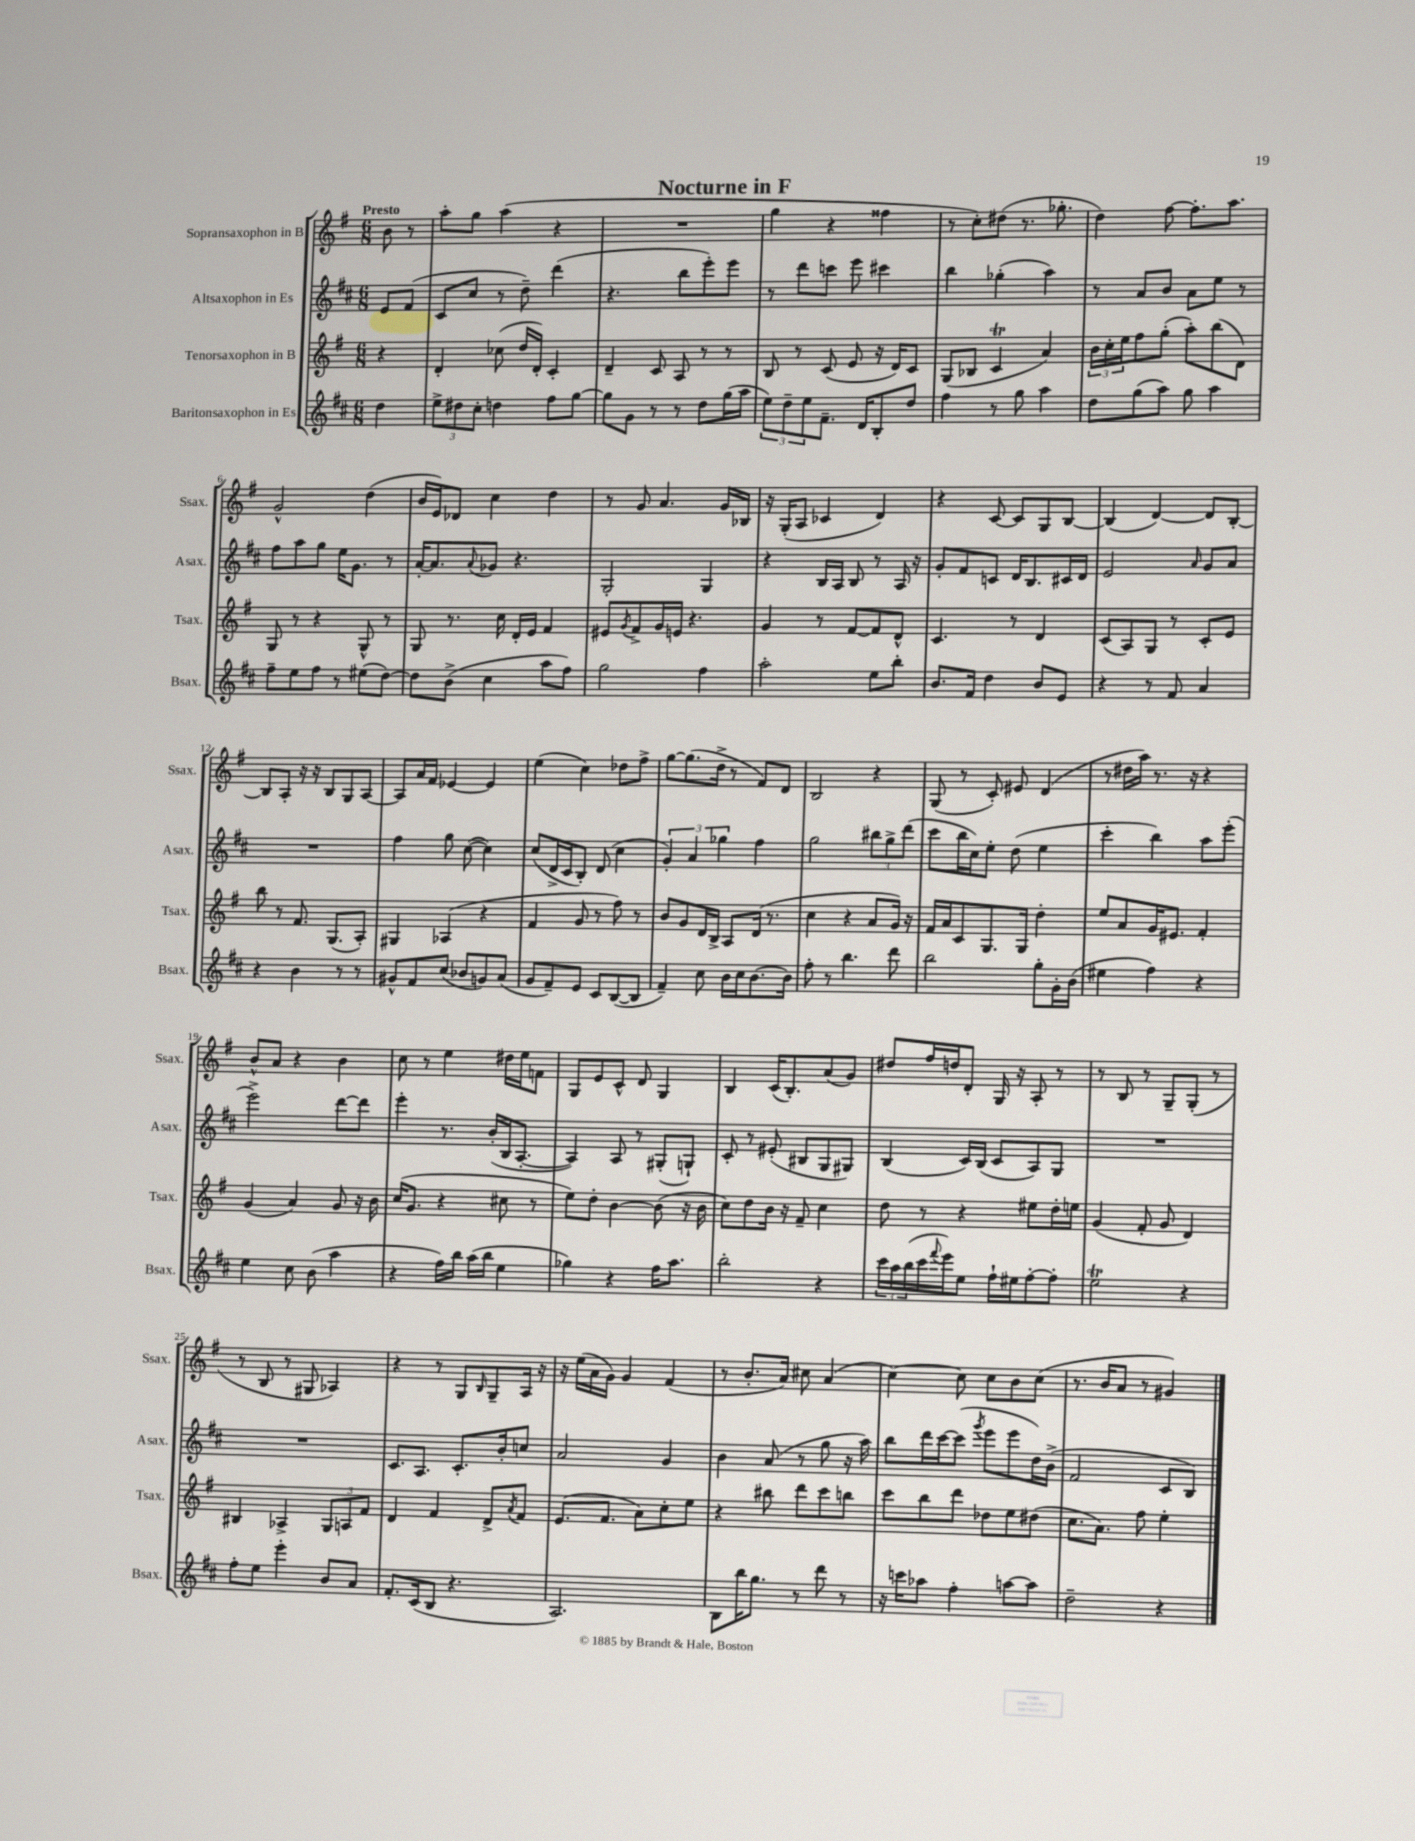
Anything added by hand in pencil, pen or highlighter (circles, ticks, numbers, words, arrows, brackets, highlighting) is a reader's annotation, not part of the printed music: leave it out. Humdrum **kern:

**kern	**kern	**kern	**kern
*part4	*part3	*part2	*part1
*staff4	*staff3	*staff2	*staff1
*I"Baritonsaxophon in Es	*I"Tenorsaxophon in B	*I"Altsaxophon in Es	*I"Sopransaxophon in B
*I'Bsax.	*I'Tsax.	*I'Asax.	*I'Ssax.
*clefG2	*clefG2	*clefG2	*clefG2
*k[f#c#]	*k[f#]	*k[f#c#]	*k[f#]
*M6/8	*M6/8	*M6/8	*M6/8
=	=	=	=
!	!	!	!LO:TX:a:B:t=Presto
4dd\	4r	8e/L	8b\
.	.	(8f#/J	8r
=1	=1	=1	=1
12ee^\L	4d'/	8c#/L	8aa'\L
12dd#X\	.	.	.
.	.	8cc#/J	8gg\J
12cc#'\J	.	.	.
4ddn\	(8cc-X\	8r	(4aa\
.	16dd/LL	8dd~\)	.
.	16d'/JJ)	.	.
8ff#\L	4c'/	(4ddd\	4r
[8gg\J	.	.	.
=2	=2	=2	=2
8gg\L]	4d~/	4.r	2.r
8g\J	.	.	.
8r	8c/	.	.
8r	8A/	8bb\L	.
8dd\L	8r	8eee'\)	.
(16gg\L	8r	8eee\J	.
16aa\JJ	.	.	.
=3	=3	=3	=3
12ee\L)	8B/	8r	4gg\
12dd~\	.	.	.
.	8r	8ddd\L	.
12ee\	.	.	.
8.f#~\J	(8c/	8cccn\J	4r
.	8e/	8eee\	.
16d/KL	.	.	.
8B'/	16r	4ccc#X\	4ff##X\
.	16d/KL)	.	.
8dd/J	8c/J	.	.
=4	=4	=4	=4
4ff#\	(8G/L	4bb\	8r
.	8B-X/J	.	8cc'\L)
8r	4cT/	(4gg-X'\	(8dd#X\J
8gg\	.	.	8.r
4aa\	4a/)	4aa\)	.
.	.	.	8.gg-X'\
=5	=5	=5	=5
8dd\L	24b\LL	8r	4dd\)
.	24cc'\	.	.
.	24ee\J	.	.
(8gg\	8ff#\	8a/L	.
8aa\J)	(8gg'\J	8b/J	[8ff#\
8gg\	8aa'\L)	8a\L	8.ff#'\L]
4aa\	(8bb\	8ee\J	.
.	.	.	8.aa\J
.	8d\J)	8r	.
!!LO:LB:g=z
=6	=6	=6	=6
8ff#~\L	8G/	8ff#\L	2g^^/
8ee\	8r	8aa\	.
8ff#\J	4r	8gg\J	.
8r	.	16ee\KL	.
.	.	8.g\J	.
(8ee#X\L	8G^^/	.	(4dd\
[8dd\J)	8r	8r	.
=7	=7	=7	=7
8dd\L]	8G/	[16a'/KL	16b/LL
.	.	8.a/]	16e/J)
(8b^\J	8.r	.	8d-X/J
.	.	8qqa/	.
4cc#\	.	8g-X/J	4cc\
.	16cc\	.	.
.	16d'/LL	4.r	.
.	16e/JJ	.	.
8aa\L	4f#/	.	4dd\
8ff#\J)	.	.	.
=8	=8	=8	=8
2gg\	8e#X/L	2G'/	8r
.	8qg/	.	.
.	8f#^/	.	8g/
.	16g/L	.	4.a/
.	16en/JJ	.	.
.	4.r	.	.
4ff#\	.	4G/	.
.	.	.	16g/LL
.	.	.	16B-X/JJ
=9	=9	=9	=9
2aa'\	4g/	4r	16r
.	.	.	(16G'/KL
.	.	.	8A/J
.	8r	16B/LL	4c-X/
.	.	16A/JJ	.
.	[8f#/L	8B/	.
8ee\L	8f#/]	8r	4d/)
8bb'\J	8d^^/J	16A/	.
.	.	16r	.
=10	=10	=10	=10
8.b/L	4.c/	8g'/L	4r
.	.	8f#/	.
16f#/Jk	.	.	.
4dd\	.	8cn/J	[8c/
.	8r	16d/KL	8c/L]
.	.	8.B/	.
8b/L	4d/	.	8G/
8e/J	.	16c#X/L	[8B/J
.	.	16d/JJ	.
=11	=11	=11	=11
4r	(8c/L	2e/	(4B/]
.	8A/)	.	.
8r	8G/J	.	[4d/)
8f#/	8r	.	.
.	.	16qqa/	.
4a/	8c'/L	8g/L	8d/L]
.	8e/J	8a/J	[8B'/J
!!LO:LB:g=z
=12	=12	=12	=12
4r	8bb\	2.r	8B/L]
.	8r	.	8A'/J
4b\	8.f#/	.	16r
.	.	.	16r
.	.	.	8B/L
.	(8.G/L	.	.
8r	.	.	8G/
8r	8A'/J)	.	[8A/J
=13	=13	=13	=13
8g#X^^/L	4G#X/	4ff#\	8A/L]
8f#/	.	.	16a/L
.	.	.	16f#/JJ
(8cc#/J	(4A-X/	8gg\	[4e-X/
8b-X/L	.	([8cc#\	.
8gn/)	4r	4cc#\])	4e-/]
(8a/J	.	.	.
=14	=14	=14	=14
8g/L	4f#/	(8cc#/L	(4ee\
8f#~/)	.	16d^/L	.
.	.	16c#/J	.
8e/J	8g/	8B'/J)	4cc\)
8c#/L	8r	(8d/	.
([8B/	8ff#\)	4cc#\	8dd-X\L
8B/J]	8r	.	8ff#^\J
=15	=15	=15	=15
4f#~/)	8b/L	6g'/)	[8gg\L
.	8g/	.	(8.gg\]
.	.	6a/	.
8cc#\	16d/L	.	.
.	16B^/JJ	.	16dd^\Jk
.	.	6gg-X\	.
16b\LL	8A/L	.	8r
16cc#\J	.	.	.
[8.b\	(16d/Jk	4ff#\	8f#/L)
.	8.r	.	.
.	.	.	8d/J
16b\Jk]	.	.	.
=16	=16	=16	=16
8ff#'\	4cc\	2gg\	2B/
8r	.	.	.
4.bb\	4r	.	.
.	8a/L	12bb#X\L	4r
.	.	12gg^\	.
8ddd\	16g/Jk)	.	.
.	.	(12ddd\J	.
.	16r	.	.
=17	=17	=17	=17
2bb\	16f#/LL	8ccc#\L	(8G/
.	16a/J	.	.
.	8c/	16bb\L	8r
.	.	16cc#\J)	.
.	8.G/	8ee'\J	8c'/)
.	.	(8dd\	8e#X/
.	16G/Jk	.	.
8gg'\L	4dd'\	4ee\	(4d/
16g'\L	.	.	.
(16b\JJ	.	.	.
=18	=18	=18	=18
4ee#X\	8ee/L	4ccc#'\	8r
.	8a/	.	16dd#X\LL
.	.	.	16aa\JJ)
4ff#\)	16g/K	4bb\)	8.r
.	8.e#X/J	.	.
.	.	.	16r
4r	4f#'/	8aa\L	4r
.	.	(8eee'\J	.
!!LO:LB:g=z
=19	=19	=19	=19
4ee\	(4g/	2eee^\)	8b^^/L
.	.	.	8a/J
8cc#\	4a/)	.	4r
(8b\	.	.	.
4aa\	8g/	[8ddd\L	4b\
.	16r	8ddd\J]	.
.	16b\	.	.
=20	=20	=20	=20
4r	(16cc/KL	4eee'\	8cc\
.	8.g/J	.	.
.	.	.	8r
16ff#\LL)	4r	8.r	4ee\
16bb\JJ	.	.	.
(16aa\LL	.	.	.
16bb\JJ	.	(16b'/LL	.
4ee\	8cc#X\	16B/J	16dd#X\LL
.	.	[8.A'/J	16ee\J
.	8r	.	8fn\J
=21	=21	=21	=21
4gg-X\)	8ee\L)	4A/])	8G/L
.	8dd'\J	.	8e/
4r	[4b\	8A/	8c^^/J
.	.	8r	8d/
16ff#\KL	(8b\]	(8G#X'/L	4G/
8.aa\J	.	.	.
.	16r	8Gn`/J)	.
.	16b\	.	.
=22	=22	=22	=22
2bb'\	8cc\L)	8c#'/	4B/
.	8dd\	8r	.
.	16b\Jk	(8e#X'/	(16c/KL
.	16r	.	8.B'/)
.	8f#~/	8B#X/L	.
4r	4cc\	8G/	(8a/
.	.	8G#X/J)	8g/J)
=23	=23	=23	=23
24ccc#\LL	8dd\	(4B/	8dd#X/L
24aa\	.	.	.
(24bb\	.	.	.
16ccc#\	8r	.	16ff#/L
8qqfff#/	.	.	.
16eee\J)	.	.	16ddn/J
8ee\J	4r	16c#/LL)	8d'/J
.	.	(16B/JJ	.
16ff#`\LL	.	8c#/L	16G/
16ee#X\J	.	.	16r
[8ff#'\	8ee#X\L	8A/)	8A'/
8ff#'\J]	16dd'\L	8G/J	8r
.	16een\JJ	.	.
=24	=24	=24	=24
2eeT\	(4g/	2.r	8r
.	.	.	8B/
.	8f#'/	.	8r
.	8g/	.	8G~/L
4r	4d/)	.	(8G'/J
.	.	.	8r
!!LO:LB:g=z
=25	=25	=25	=25
8ff#'\L	4B#X/	2.r	8r
8ee\J	.	.	8B/
4eee'\	4A-X^/	.	8r
.	.	.	8G#X/
8b/L	12G/L	.	4A-X/)
.	12An/	.	.
8a/J	.	.	.
.	12f#/J	.	.
=26	=26	=26	=26
8.f#'/L	4d/	8.c#/L	4r
(16c#/k	.	8.A/J	.
8B/J	4f#/	.	8r
4.r	.	8.c#'/L	8G/L
.	.	.	16qqB/
.	8d^/L	.	8G~/
.	.	16b'/k	.
.	8qa/	.	.
.	8f#/J	8ccn/J	16A/Jk
.	.	.	16r
=27	=27	=27	=27
2.A/)	(8.e/L	2a/	16r
.	.	.	(16ee\LL
.	.	.	16a\
.	8.f#/J	.	16g\JJ)
.	.	.	4g/
.	8a\L)	.	.
.	8cc'\	4g/	(4f#/
.	8ee\J	.	.
=28	=28	=28	=28
8B\L	4r	4b\	8r
16bb\K	.	.	8.b'/L
8.gg\J	.	.	.
.	8bb#X\	(8a/	.
.	.	.	16a/Jk)
8r	8ddd\L	8r	8cc#X\
8ddd\	8ccc\	8gg\	(4a/
8r	8bbn\J	16r	.
.	.	16aa\)	.
=29	=29	=29	=29
16r	8ccc\L	8bb\L	[4cc\)
16cccn\KL	.	.	.
8aa-X\J	8bb\	16ddd\L	.
.	.	[16ccc#\J	.
4ff#'\	8ddd\J	(8ccc#\J]	8cc\]
.	.	8qggg/	.
.	8dd-X\L	8eee\L	8cc\L
[8aan\L	8ee\	8eee\	8b\
8aa\J]	(8dd#X\J	16dd\L)	(8cc\J
.	.	(16b^\JJ	.
=30	=30	=30	=30
2dd~\	8.cc\L	2f#/	8.r
.	8.a\J)	.	16b/KL
.	.	.	8a/J
.	8ff#\	.	8r
4r	4ee'\	8c#/L	4g#X/)
.	.	8B/J)	.
==	==	==	==
*-	*-	*-	*-
